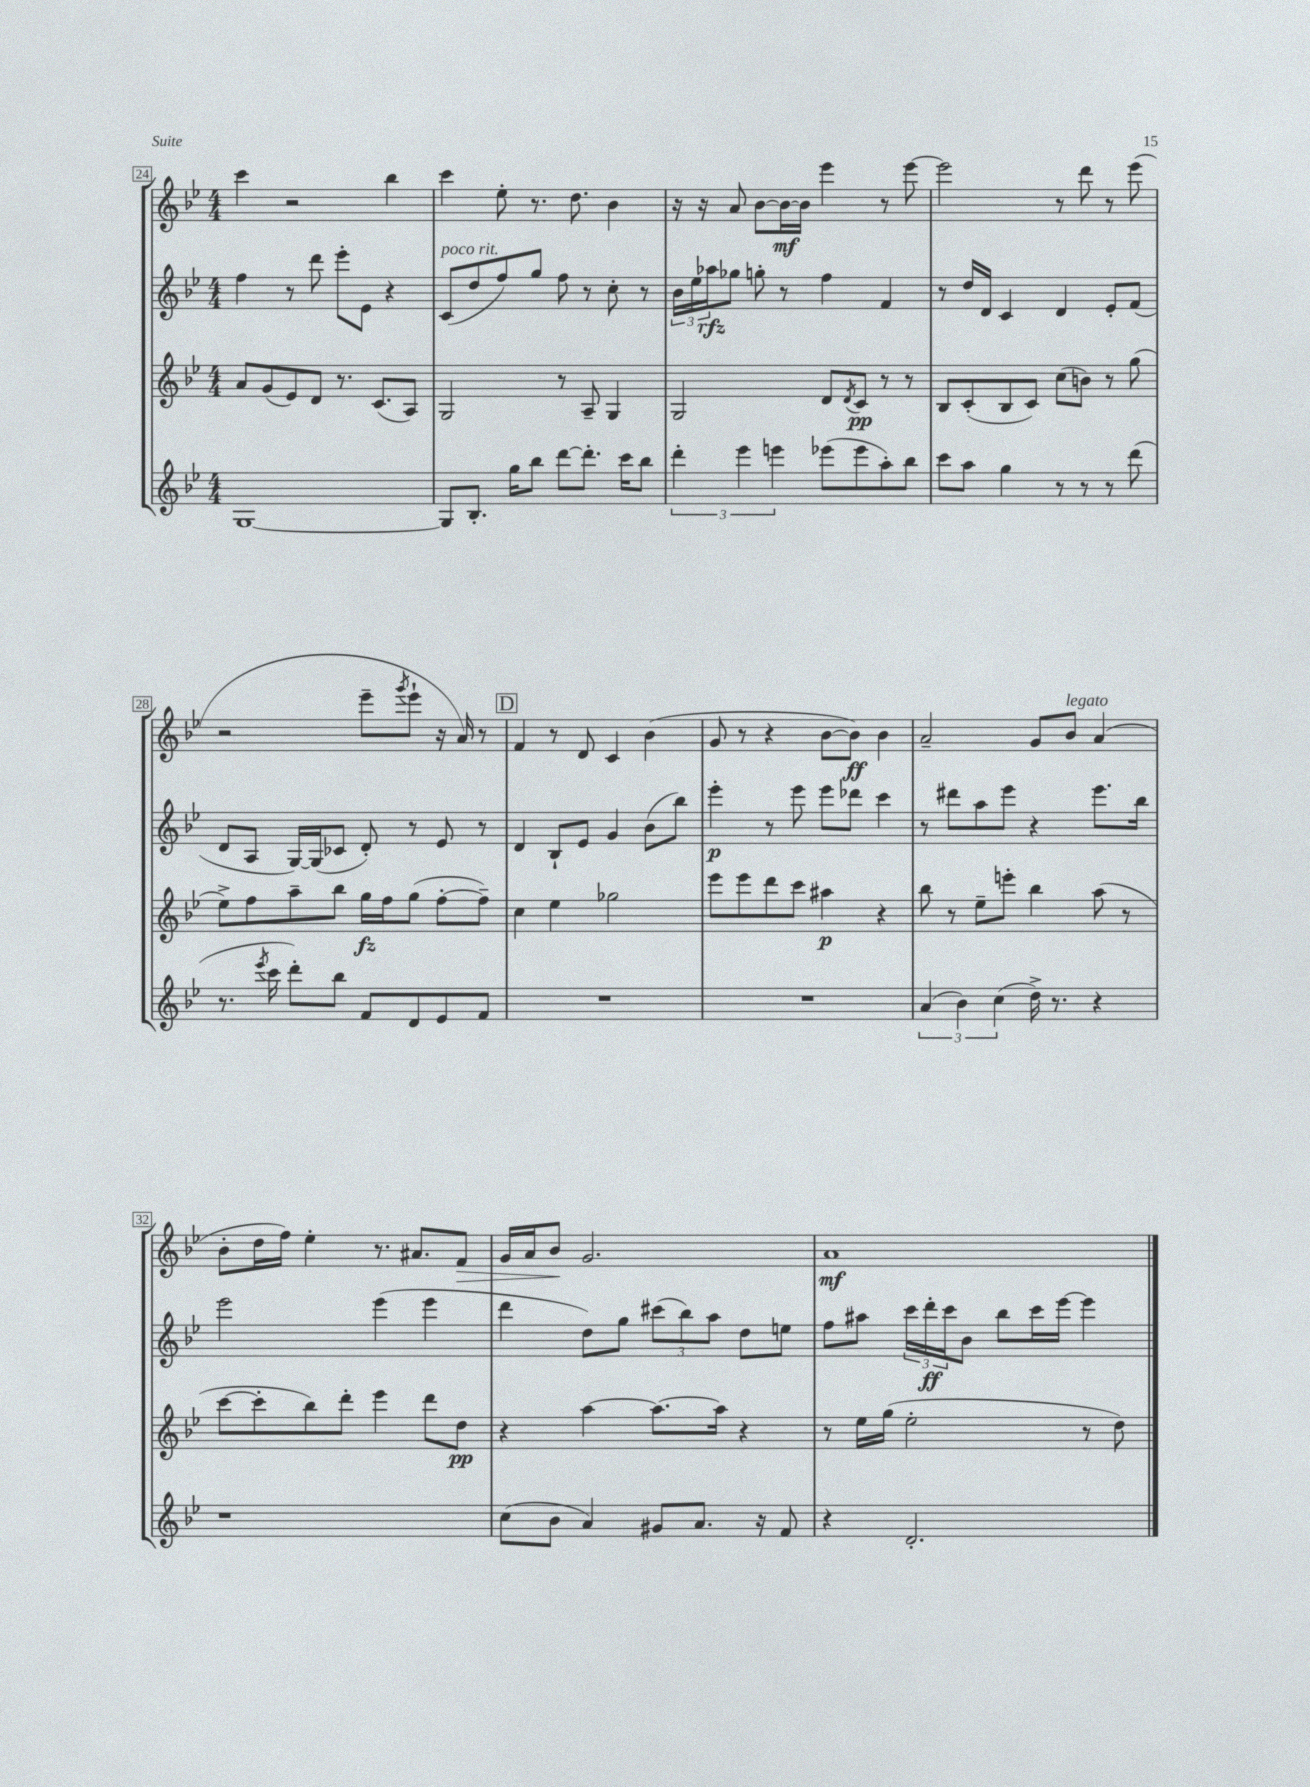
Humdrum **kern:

**kern	**kern	**dynam	**kern	**dynam	**kern	**dynam
*part4	*part3	*part3	*part2	*part2	*part1	*part1
*staff4	*staff3	*staff3	*staff2	*staff2	*staff1	*staff1
*clefG2	*clefG2	*	*clefG2	*	*clefG2	*
*k[b-e-]	*k[b-e-]	*	*k[b-e-]	*	*k[b-e-]	*
*M4/4	*M4/4	*	*M4/4	*	*M4/4	*
=24	=24	=24	=24	=24	=24	=24
[1G	8a/L	.	4ff\	.	4ccc\	.
.	(8g/	.	.	.	.	.
.	8e-/)	.	8r	.	2r	.
.	8d/J	.	8ddd\	.	.	.
.	8.r	.	8eee-'\L	.	.	.
.	.	.	8e-\J	.	.	.
.	(8.c/L	.	.	.	.	.
.	.	.	4r	.	4bb-\	.
.	8A/J)	.	.	.	.	.
=25	=25	=25	=25	=25	=25	=25
!	!	!	!LO:TX:a:i:t=poco rit.	!	!	!
8G/L]	2G/	.	(8c/L	.	4ccc\	.
8.B-'/J	.	.	8dd/	.	.	.
.	.	.	8ff/)	.	8ee-'\	.
16gg\KL	.	.	.	.	.	.
8bb-\J	.	.	8gg/J	.	8.r	.
[8ddd\L	8r	.	8ff\	.	.	.
.	.	.	.	.	8.dd\	.
8.ddd'\J]	8A~/	.	8r	.	.	.
.	4G/	.	8cc'\	.	4b-\	.
16ccc\KL	.	.	.	.	.	.
8bb-\J	.	.	8r	.	.	.
=26	=26	=26	=26	=26	=26	=26
6ddd'\	2G/	.	24b-\LL	.	16r	.
.	.	.	24ee-\	.	.	.
.	.	.	.	.	16r	.
.	.	.	24aa-X\J	rfz	.	.
.	.	.	8gg-X\J	.	8a/	.
6eee-\	.	.	.	.	.	.
.	.	.	8ggn'\	.	[8b-\L	.
6eeen\	.	.	.	.	.	.
.	.	.	8r	.	16b-\L_	mf
.	.	.	.	.	16b-\JJ]	.
(8eee-X\L	8d/L	.	4ff\	.	4eee-\	.
.	8qd/	.	.	.	.	.
8eee-\	8c/J	pp	.	.	.	.
8aa'\)	8r	.	4f/	.	8r	.
8bb-\J	8r	.	.	.	[8eee-\	.
=27	=27	=27	=27	=27	=27	=27
8ccc\L	8B-/L	.	8r	.	2eee-\]	.
8aa\J	(8c'/	.	16dd/LL	.	.	.
.	.	.	16d/JJ	.	.	.
4gg\	8B-/	.	4c/	.	.	.
.	8c/J)	.	.	.	.	.
8r	(8cc\L	.	4d/	.	8r	.
8r	8bn\J)	.	.	.	8ddd\	.
8r	8r	.	8e-'/L	.	8r	.
(8ddd\	(8gg\	.	(8f/J	.	(8eee-\	.
!!LO:LB:g=z
=28	=28	=28	=28	=28	=28	=28
8.r	8ee-^\L)	.	8d/L	.	2r	.
.	8ff\	.	8A/J	.	.	.
8qeee-/	.	.	.	.	.	.
16ccc\	.	.	.	.	.	.
8ddd'\L)	8aa~\	.	[16G/LL)	.	.	.
.	.	.	(16G/J]	.	.	.
8bb-\J	8bb-\J	.	8c-X/J	.	.	.
8f/L	16gg\LL	fz	8d'/)	.	8eee-~\L	.
.	16ff\J	.	.	.	.	.
.	.	.	.	.	8qggg/	.
8d/	(8gg\J	.	8r	.	8eee-`\J	.
8e-/	[8ff'\L	.	8e-/	.	16r	.
.	.	.	.	.	16a/)	.
8f/J	8ff~\J])	.	8r	.	8r	.
!!LO:REH:place=s1:t=D
=29	=29	=29	=29	=29	=29	=29
1r	4cc\	.	4d/	.	4f/	.
.	4ee-\	.	8B-`/L	.	8r	.
.	.	.	8e-/J	.	8d/	.
.	2gg-X\	.	4g/	.	4c/	.
.	.	.	(8b-\L	.	(4b-\	.
.	.	.	8bb-\J)	.	.	.
=30	=30	=30	=30	=30	=30	=30
1r	8eee-\L	.	4eee-'\	p	8g/	.
.	8eee-\	.	.	.	8r	.
.	8ddd\	.	8r	.	4r	.
.	8ccc\J	.	8eee-\	.	.	.
.	4aa#X\	p	8eee-\L	.	[8b-\L	.
.	.	.	8ddd-X\J	.	8b-\J])	ff
.	4r	.	4ccc\	.	4b-\	.
=31	=31	=31	=31	=31	=31	=31
(6a/	8bb-\	.	8r	.	2a~/	.
.	8r	.	8ddd#X\L	.	.	.
6b-\)	.	.	.	.	.	.
.	8ee-~\L	.	8aa\	.	.	.
(6cc\	.	.	.	.	.	.
.	8eeen'\J	.	8eee-\J	.	.	.
16dd^\)	4bb-\	.	4r	.	8g/L	.
8.r	.	.	.	.	.	.
!	!	!	!	!	!LO:TX:a:i:t=legato	!
.	.	.	.	.	8b-/J	.
4r	(8aa\	.	8.eee-\L	.	(4a/	.
.	8r	.	.	.	.	.
.	.	.	16bb-\Jk	.	.	.
!!LO:LB:g=z
=32	=32	=32	=32	=32	=32	=32
1r	[8ccc\L	.	2eee-\	.	8b-'\L	.
.	8ccc'\]	.	.	.	16dd\L	.
.	.	.	.	.	16ff\JJ)	.
.	8bb-\)	.	.	.	4ee-'\	.
.	8ddd'\J	.	.	.	.	.
.	4eee-\	.	(4eee-\	.	8.r	.
.	.	.	.	.	8.a#X/L	.
.	8ddd\L	.	4eee-\	.	.	.
!	!	!	!	!	!	!LO:HP:b
.	8dd\J	pp	.	.	8f/J	>
=33	=33	=33	=33	=33	=33	=33
(8cc\L	4r	.	4ddd\	.	16g/LL	.
.	.	.	.	.	16a/J	.
8b-\J	.	.	.	.	8b-/J	.
4a/)	[4aa\	.	8dd\L)	.	2.g/	]
.	.	.	8gg\J	.	.	.
8g#X/L	8.aa\L_	.	(12ccc#X\L	.	.	.
.	.	.	12bb-\)	.	.	.
8.a/J	.	.	.	.	.	.
.	.	.	12aa\J	.	.	.
.	16aa\Jk]	.	.	.	.	.
.	4r	.	8dd\L	.	.	.
16r	.	.	.	.	.	.
8f/	.	.	8een\J	.	.	.
=34	=34	=34	=34	=34	=34	=34
4r	8r	.	8ff\L	.	1a	mf
.	16ee-\LL	.	8aa#X\J	.	.	.
.	(16gg\JJ	.	.	.	.	.
2.d'/	2ee-'\	.	24ccc\LL	.	.	.
.	.	.	24ddd'\	ff	.	.
.	.	.	24ccc\J	.	.	.
.	.	.	8b-\J	.	.	.
.	.	.	8bb-\L	.	.	.
.	.	.	16ccc\L	.	.	.
.	.	.	[16eee-\JJ	.	.	.
.	8r	.	4eee-\]	.	.	.
.	8dd\)	.	.	.	.	.
==	==	==	==	==	==	==
*-	*-	*-	*-	*-	*-	*-
